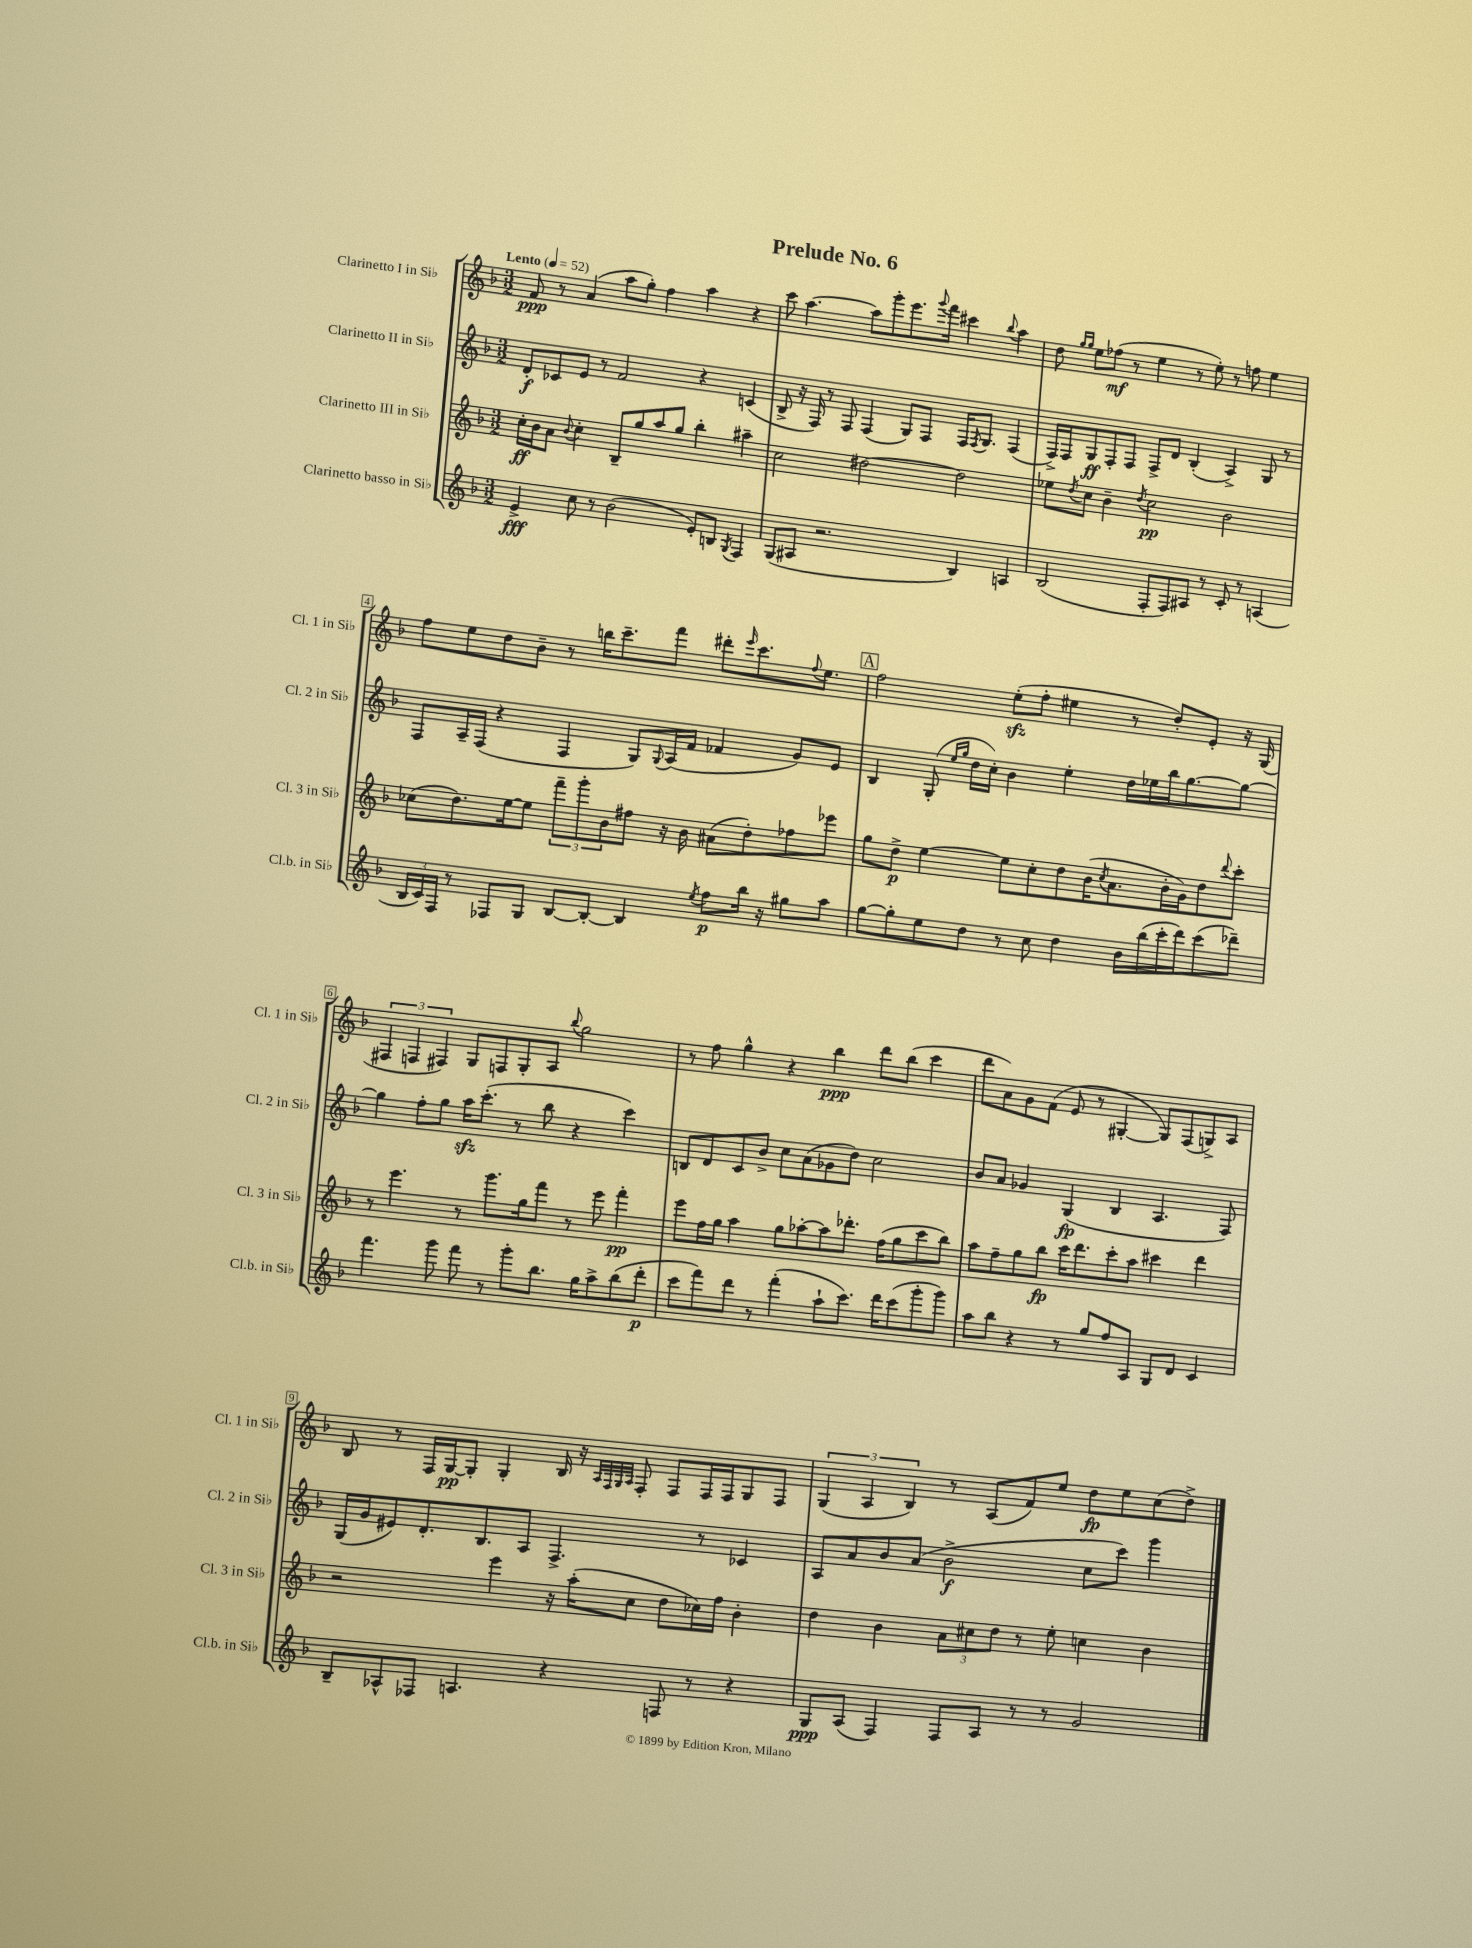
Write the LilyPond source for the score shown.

\header { title = "Prelude No. 6" }
<<
\new StaffGroup <<
\new Staff = "s0" \with { instrumentName = "Clarinetto I in Sib" shortInstrumentName = "Cl. 1 in Sib" } {
    \clef treble \key f \major \numericTimeSignature \time 3/2 \tempo "Lento" 4 = 52
    f'8\ppp r8 a'4( a''8 g''8-.) f''4 a''4 r4 |
    c'''8 a''4.~ a''8 g'''8-. e'''8. \appoggiatura { g'''8 } f'''16 cis'''4 \appoggiatura { bes''8 } a''4 |
    d''8 \grace { g''16 g''16 } e''8 fes''8\mf( r8 e''4 r8 e''8-.) r8 f''8 e''4 |
    f''8 e''8 d''8 bes'8-- r8 b''16 c'''8.-- f'''8 dis'''8-. \grace { e'''16 } c'''8. \appoggiatura { f''8 } e''8. |
    \mark \markup { \box "A" } f''2 e''8-.\sfz( f''8-. eis''4 r8 d''8-.) e'8-. r16 g16( |
    \tuplet 3/2 { fis4 f4 fis4) } g8 f8 g8-. a8 \appoggiatura { bes''8 } g''2 |
    r8 f''8 g''4-^ r4 bes''4\ppp d'''8 bes''8( c'''4 |
    d'''8 a'8) g'8 f'8( e'8 r8 gis4~-. gis8) f8( g8->) a8 |
    bes8 r8 f16 g16~\pp g8-. g4-. bes16 r16 \grace { a32 f32 g32 a32 } f8-. f8 f16 f16 g8 f8 |
    \tuplet 3/2 { g4( a4 bes4) } r8 a8( f'8) e''8 d''8\fp e''8 c''8( d''8->) \bar "|." |
}
\new Staff = "s1" \with { instrumentName = "Clarinetto II in Sib" shortInstrumentName = "Cl. 2 in Sib" } {
    \clef treble \key f \major \numericTimeSignature \time 3/2
    d'8-.\f ces'8 e'8 r8 f'2 r4 c'4( |
    bes8-> r16 f16) r8 f8 f4( g8) f8 f16 \acciaccatura { f8 } g8. f4( |
    f16->) f16 g8\ff f8-. f8 f8-> d'8 bes4-.( a4->) g8 r8 |
    f8 a16-- f16( r4 f4 g8) \appoggiatura { g8 } a16( f'16 fes'4 g'8) e'8 |
    \mark \markup { \box "A" } bes4 g8-.( \grace { e''16 g''16 } d''16 c''16-.) bes'4 e''4-. d''16 ees''16 bes''16 g''8.~ g''8~ |
    g''4 f''8-. g''8 a''16\sfz c'''8.-.( r8 bes''8 r4 c'''4) |
    b8 d'8 c'8 bes'8-> c''8 a'8( ges'8 d''8) c''2 |
    bes'8 a'8 ges'4 g4\fp( bes4 a4. f8) |
    g16( g'16 eis'8) d'8.-. bes8. a8 f4.-> r8 ces'4 |
    a8 a'8 bes'8 a'8( bes'2->\f c''8 c'''8) g'''4 \bar "|." |
}
\new Staff = "s2" \with { instrumentName = "Clarinetto III in Sib" shortInstrumentName = "Cl. 3 in Sib" } {
    \clef treble \key f \major \numericTimeSignature \time 3/2
    c''16-.\ff bes'16 a'8 \appoggiatura { bes'8 } c''4-. bes8-- g''8 a''8 g''8 bes''4-. ais''4-- |
    c''2 dis''2~ dis''2 |
    ees''8 \acciaccatura { d''8 } c''8 bes'4-- \acciaccatura { d''8 } c''2\pp bes'2 |
    ces''8( d''8.) e''16~ e''8 \tuplet 3/2 { f'''8-- g'''8-. bes'8 } fis''8 r16 bes'16 ais'8( d''8-.) fes''8 ees'''8 |
    \mark \markup { \box "A" } g''8 d''8->\p e''4~ e''8 c''8-. d''8 bes'16( \acciaccatura { c''8 } a'8. bes'16-. g'16) d''8 \appoggiatura { d'''8 } c'''8-. |
    r8 e'''4. r8 g'''8. g''16 f'''8 r8 e'''8 f'''4-.\pp |
    e'''8 f''16 g''16 a''4 g''8 aes''8~-. aes''8 des'''8.-. f''16( g''8 c'''8 bes''8) |
    a''8 f''8-- g''8 bes''8\fp c'''16 d'''8. c'''8-. a''8 cis'''4 d'''4 |
    r2 e'''4 r16 a''16-.( c''8 d''8 ces''16) f''16 bes'4-. |
    d''4 bes'4 \tuplet 3/2 { a'8 cis''8 d''8 } r8 e''8-. c''4 bes'4 \bar "|." |
}
\new Staff = "s3" \with { instrumentName = "Clarinetto basso in Sib" shortInstrumentName = "Cl.b. in Sib" } {
    \clef treble \key f \major \numericTimeSignature \time 3/2
    e'4->\fff c''8 r8 bes'2( e'8-.) b8 \acciaccatura { g8 } f4 |
    g8( ais8 r2. bes4) a4 |
    bes2( f8-. f8) ais8 r8 c'8-. r8 a4( |
    \tuplet 3/2 { bes16 c'16) f16 } r8 fes8 g8 bes8~ bes8~-. bes4 \acciaccatura { e''8 } f''8\p bes''16 r16 gis''8 a''8 |
    \mark \markup { \box "A" } g''8~ g''8-. e''8 d''8 r8 c''8 d''4 bes'16 bes''16( c'''16-. d'''16) c'''8( des'''8--) |
    f'''4. g'''8 f'''8 r8 g'''8-. bes''8. g''16 a''8-> bes''8( d'''8-.\p |
    c'''8 f'''8) d'''8 r8 f'''4-.( a''8-! c'''8.) d'''16 c'''8( g'''8-. g'''8) |
    a''8 bes''8 r4 r8 g''8 f''8 a8 g8 d'8 c'4 |
    bes8-- aes8-^ fes8 a4. r4 f8 r8 r4 |
    g8\ppp a8( f4) f8 a8 r8 r8 g'2 \bar "|." |
}
>>
>>
\layout { \context { \Score \override BarNumber.stencil = #(make-stencil-boxer 0.1 0.3 ly:text-interface::print) } }
